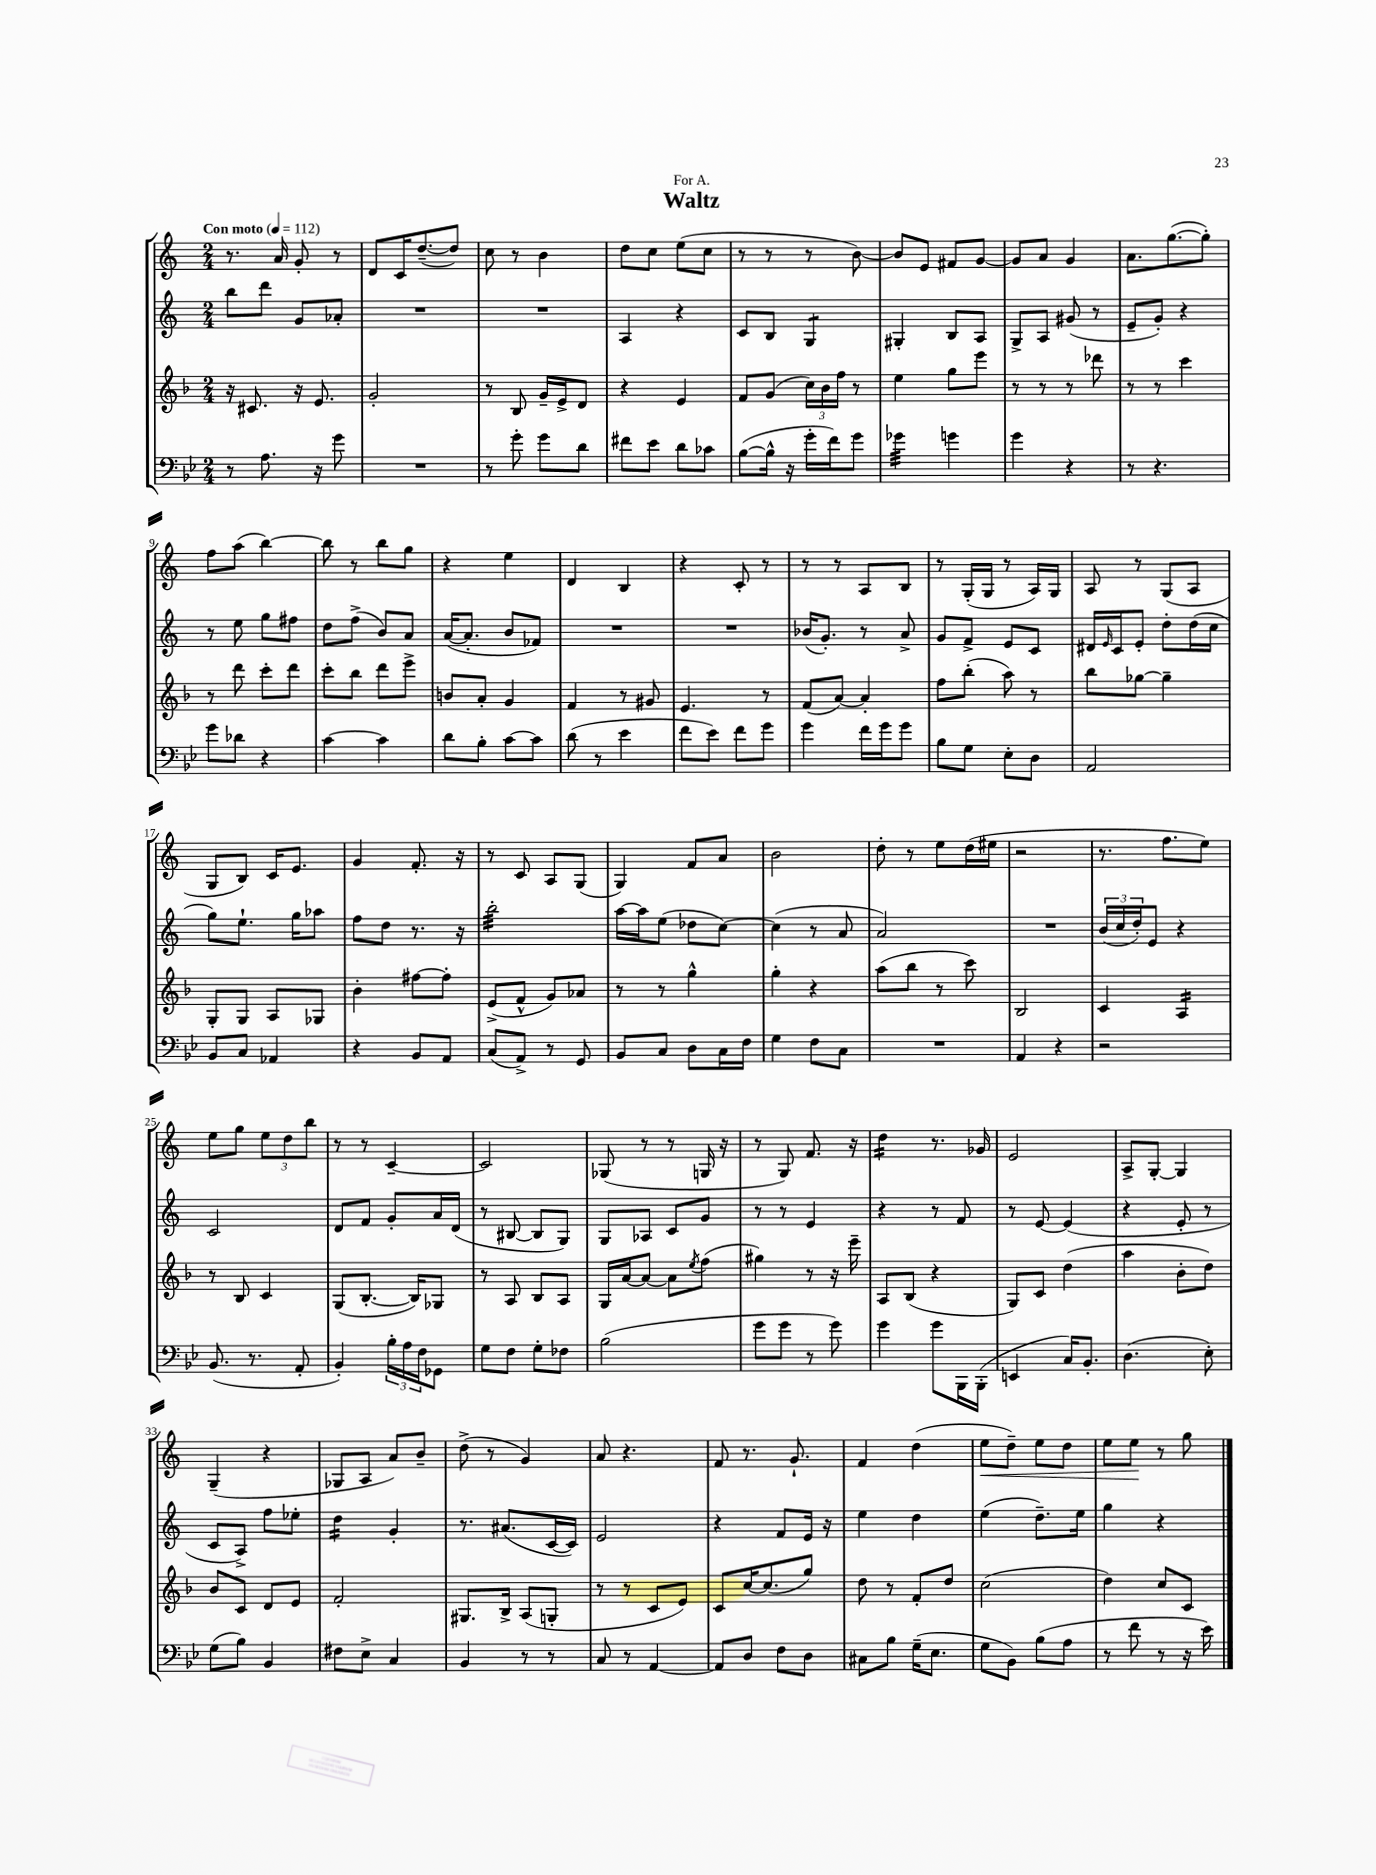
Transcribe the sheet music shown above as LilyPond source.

\header { title = "Waltz" dedication = "For A." }
<<
\new StaffGroup <<
\new Staff = "s0" {
    \clef treble \key c \major \numericTimeSignature \time 2/4 \tempo "Con moto" 4 = 112
    r8. a'16 g'8-. r8 |
    d'8 c'16 d''8.~--( d''8) |
    c''8 r8 b'4 |
    d''8 c''8 e''8( c''8 |
    r8 r8 r8 b'8~) |
    b'8 e'8 fis'8 g'8~ |
    g'8 a'8 g'4 |
    a'8. g''8.~( g''8-.) |
    f''8 a''8( b''4~) |
    b''8 r8 b''8 g''8 |
    r4 e''4 |
    d'4 b4 |
    r4 c'8-. r8 |
    r8 r8 a8 b8 |
    r8 g16-.( g16 r8 a16) g16 |
    a8 r8 g8( a8 |
    g8 b8) c'16 e'8. |
    g'4 f'8.-. r16 |
    r8 c'8 a8 g8( |
    g4) f'8 a'8 |
    b'2 |
    d''8-. r8 e''8 d''16( eis''16 |
    r2 |
    r8. f''8. e''8) |
    e''8 g''8 \tuplet 3/2 { e''8 d''8 b''8 } |
    r8 r8 c'4~-- |
    c'2 |
    ges8( r8 r8 g16 r16 |
    r8 g8) f'8. r16 |
    d''4:16 r8. ges'16 |
    e'2 |
    a8-> g8~-. g4 |
    g4--( r4 |
    ges8 a8 a'8) b'8-- |
    d''8->( r8 g'4) |
    a'8 r4. |
    f'8 r8. g'8.-! |
    f'4 d''4( |
    e''8\< d''8--) e''8 d''8 |
    e''8 e''8\! r8 g''8 \bar "|." |
}
\new Staff = "s1" {
    \clef treble \key c \major \numericTimeSignature \time 2/4
    b''8 d'''8 g'8 aes'8-. |
    R2 |
    R2 |
    a4 r4 |
    c'8 b8 g4:8 |
    gis4-. b8 a8 |
    g8-> a8 gis'8( r8 |
    e'8-- g'8-.) r4 |
    r8 e''8 g''8 fis''8 |
    d''8 f''8->( b'8) a'8 |
    a'16~( a'8.-. b'8 fes'8) |
    R2 |
    R2 |
    bes'16( g'8.-.) r8 a'8-> |
    g'8 f'8-> e'8 c'8 |
    dis'16 \grace { e'16 } c'16 e'8-. d''8-. d''16( c''16 |
    g''8) e''8.-! g''16 aes''8 |
    f''8 d''8 r8. r16 |
    b''2:32-. |
    a''16~ a''16 e''8( des''8 c''8~) |
    c''4( r8 a'8 |
    a'2) |
    R2 |
    \tuplet 3/2 { b'16( c''16 d''16-.) } e'8 r4 |
    c'2 |
    d'8 f'8 g'8-. a'16 d'16( |
    r8 bis8~ bis8 g8) |
    g8 aes8 c'8 g'8 |
    r8 r8 e'4 |
    r4 r8 f'8 |
    r8 e'8~ e'4( |
    r4 e'8-. r8 |
    c'8 a8->) f''8 ees''8-. |
    d''4:16 g'4-. |
    r8. ais'8.( c'16~ c'16) |
    e'2 |
    r4 f'8 e'16 r16 |
    e''4 d''4 |
    e''4( d''8.--) e''16 |
    g''4 r4 \bar "|." |
}
\new Staff = "s2" {
    \clef treble \key f \major \numericTimeSignature \time 2/4
    r16 cis'8. r16 e'8. |
    g'2-. |
    r8 bes8 g'16-- e'16-> d'8 |
    r4 e'4 |
    f'8 g'8( \tuplet 3/2 { c''16) bes'16 f''16 } r8 |
    e''4 g''8 e'''8 |
    r8 r8 r8 des'''8 |
    r8 r8 c'''4 |
    r8 d'''8 c'''8-. d'''8 |
    c'''8-. bes''8 d'''8 e'''8-> |
    b'8 a'8-. g'4 |
    f'4 r8 gis'8 |
    e'4. r8 |
    f'8( a'8~) a'4-. |
    f''8 bes''8-.( a''8) r8 |
    bes''8 ges''8~ ges''4-- |
    g8-. g8 a8 ges8 |
    bes'4-. fis''8~ fis''8-. |
    e'8->( f'8-^ g'8) aes'8 |
    r8 r8 g''4-^ |
    g''4-. r4 |
    a''8( bes''8 r8 c'''8) |
    bes2 |
    c'4 a4:16 |
    r8 bes8 c'4 |
    g8( bes8.~-. bes16) ges8 |
    r8 a8 bes8 a8 |
    g16 a'16~ a'8~ a'8 \acciaccatura { e''8 } f''8( |
    gis''4) r8 r16 e'''16-- |
    a8 bes8( r4 |
    g8) c'8 d''4( |
    a''4 bes'8-. d''8) |
    bes'8 c'8 d'8 e'8 |
    f'2-. |
    gis8. bes16-> a8( g8-. |
    r8 r8 c'8 e'8) |
    c'8 c''16~ c''8.( g''8) |
    d''8 r8 f'8-. d''8 |
    c''2( |
    d''4) c''8 c'8 \bar "|." |
}
\new Staff = "s3" {
    \clef bass \key bes \major \numericTimeSignature \time 2/4
    r8 a8. r16 g'8 |
    R2 |
    r8 g'8-. g'8 d'8 |
    fis'8 ees'8 d'8 ces'8 |
    bes8~( bes16-^ r16 g'16-. f'16) g'8 |
    ges'4:32 g'4 |
    g'4 r4 |
    r8 r4. |
    g'8 des'8 r4 |
    c'4~ c'4 |
    d'8 bes8-. c'8~ c'8 |
    d'8( r8 ees'4 |
    f'8 ees'8) f'8 g'8 |
    g'4 f'16 g'16 g'8 |
    bes8 g8 ees8-. d8 |
    a,2 |
    bes,8 c8 aes,4 |
    r4 bes,8 a,8 |
    c8( a,8->) r8 g,8 |
    bes,8 c8 d8 c16 f16 |
    g4 f8 c8 |
    R2 |
    a,4 r4 |
    r2 |
    bes,8.( r8. a,8-. |
    bes,4-.) \tuplet 3/2 { bes16-. a16 f16 } ges,8 |
    g8 f8 g8-. fes8 |
    bes2( |
    g'8 g'8 r8 g'8) |
    g'4 g'8 bes,,16 bes,,16-.( |
    e,4 c16) bes,8.-. |
    d4.( ees8-.) |
    g8( bes8) bes,4 |
    fis8 ees8-> c4 |
    bes,4 r8 r8 |
    c8 r8 a,4~ |
    a,8 d8 f8 d8 |
    cis8 bes8 g16--( ees8. |
    g8 bes,8) bes8( a8 |
    r8 f'8 r8 r16 ees'16) \bar "|." |
}
>>
>>
